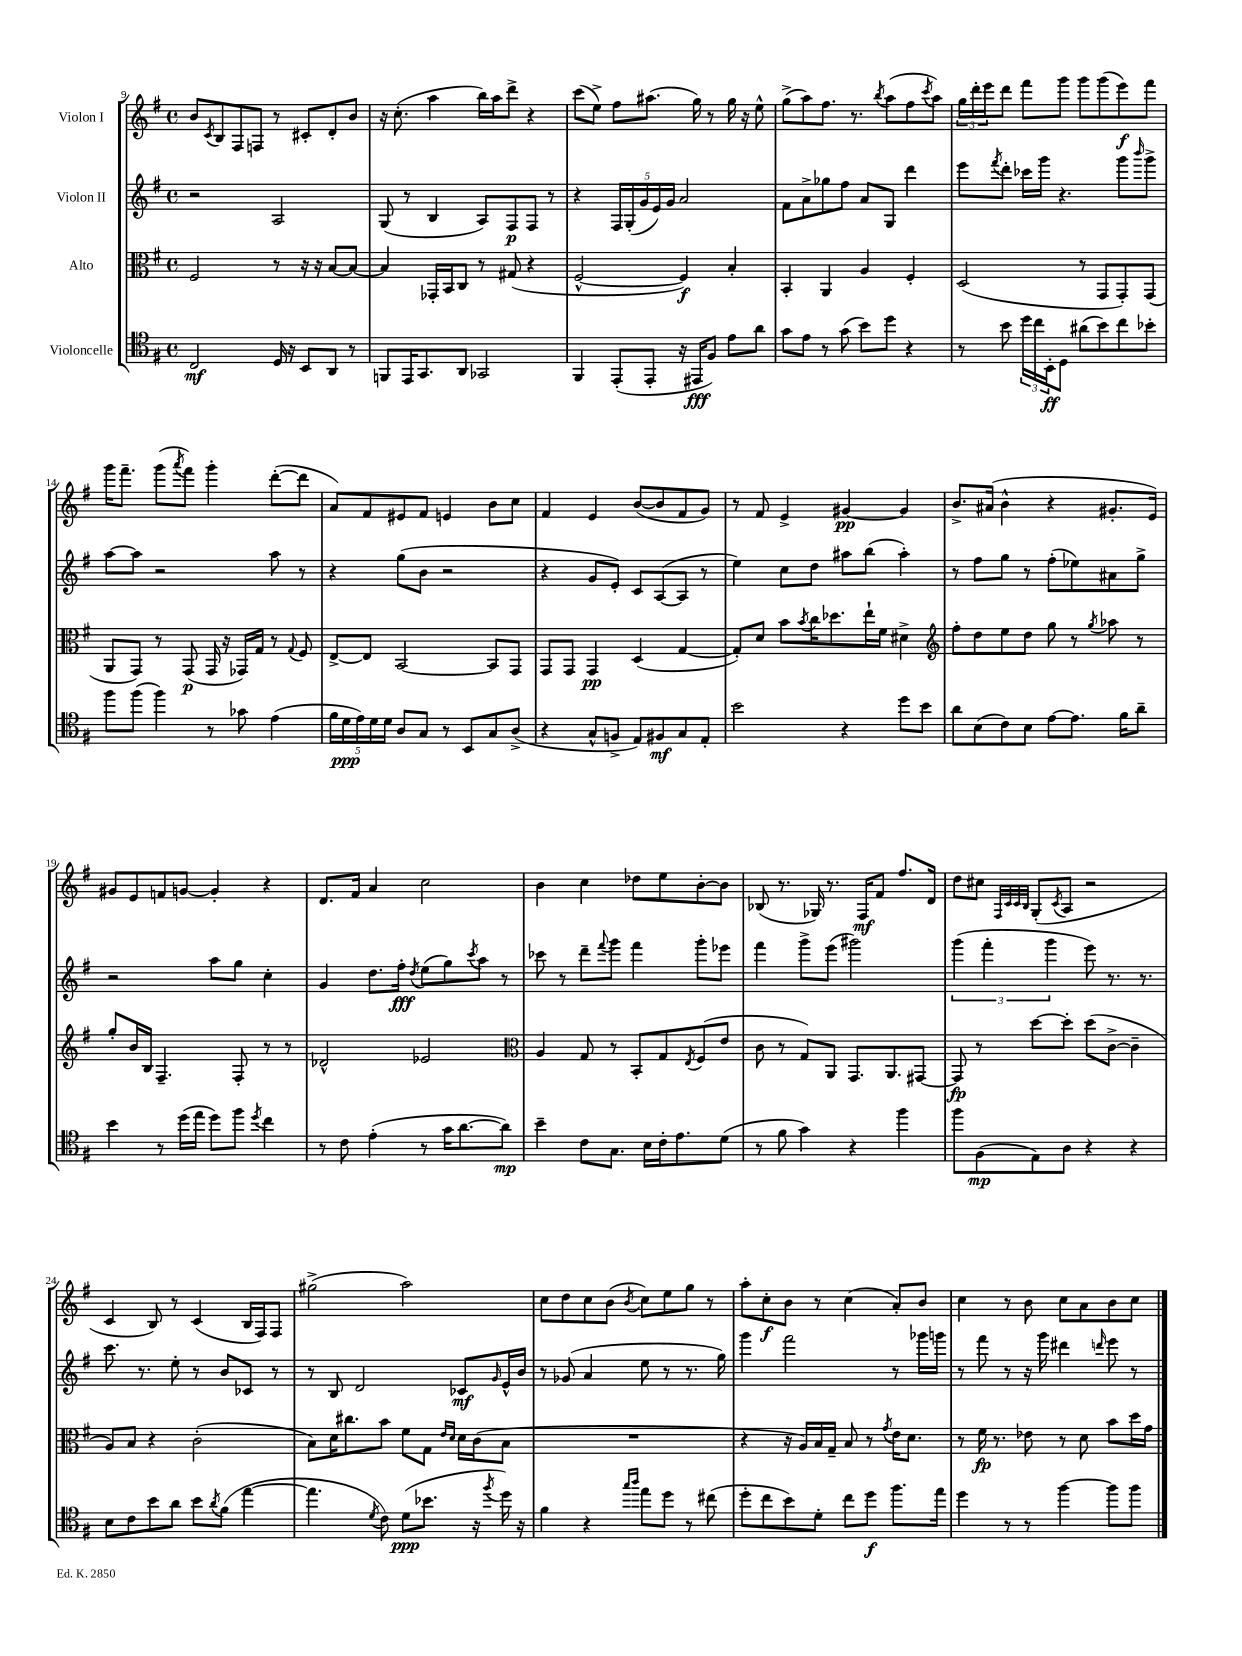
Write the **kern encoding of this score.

**kern	**kern	**kern	**kern
*staff4	*staff3	*staff2	*staff1
*clefC4	*clefC3	*clefG2	*clefG2
*k[f#]	*k[f#]	*k[f#]	*k[f#]
*M4/4	*M4/4	*M4/4	*M4/4
*met(c)	*met(c)	*met(c)	*met(c)
2C/	2F#/	2r	8b/L
.	.	.	8qc/
.	.	.	8B/
.	.	.	8F#/
.	.	.	8F/J
16D/	8r	2A/	8r
16r	.	.	.
8BB/L	16r	.	8c#'/L
.	16r	.	.
8AA/J	[8B/L	.	8d'/
8r	8B/_J	.	8b/J
=	=	=	=
8FF/L	4B/]	(8G/	16r
.	.	.	(8.cc'\
16EE/K	.	8r	.
8.GG/	.	.	.
.	16GG-'/LL	4B/	4aa\
.	16BB/J	.	.
8AA/J	8C/J	.	.
2GG-/	8r	8A/L)	16bb\LL)
.	.	.	16aa\J
.	(8G#/	8F#/	8ddd^\J
.	4r	8F#/J	4r
.	.	8r	.
=	=	=	=
4FF#/	[2F#^^/	4r	(8ccc\L
.	.	.	8ee^\J)
(8EE'/L	.	20F#/LL	8ff#\L
.	.	(20G'/	.
.	.	20g/	.
8EE'/J	.	.	(8.aa#\J
.	.	20e/)	.
.	.	20g/JJ	.
16r	4F#/])	2a/	.
16EE#/LK	.	.	16gg\)
8F#/J)	.	.	8r
8e\L	4B'/	.	16gg\
.	.	.	16r
8a\J	.	.	8ee^^\
=	=	=	=
8g\L	4BB'/	8f#\L	(8gg^\L
8e\J	.	8a^\	8aa\)
8r	4AA/	8gg-\	8.ff#\J
(8g\	.	8ff#\J	.
.	.	.	8.r
8b\L)	4A/	8a/L	.
.	.	.	8qbb/
8dd\J	.	8G/J	(8aa\L
4r	4F#'/	4ddd\	8ff#\
.	.	.	8qccc/
.	.	.	8aa\J)
=	=	=	=
8r	(2D/	8eee\L	24gg\LL
.	.	.	24ddd'\
.	.	.	24eee\J
.	.	8qfff#/	.
8b\	.	8ddd'\J	8ddd\J
24dd\LL	.	16ccc-\LL	8fff#\L
24cc\	.	.	.
.	.	16ggg\JJ	.
24BB'\J	.	.	.
8D\J	.	4.r	8ggg\J
(8a#\L	8r	.	8ggg\L
8b\)	8GG/L	.	(8ggg\
8cc\	8GG'/)	8ggg\L	8eee\)
.	.	16qqbbb/	.
8b-'\J	(8GG/J	8ggg^\J	8fff#\J
=	=	=	=
8ff#\L	8AA/L	[8aa\L	16ggg\LK
.	.	.	8.fff#~\J
(8ff#\J	8GG/J)	8aa\]J	.
4ff#\)	8r	2r	(8ggg\L
.	.	.	8qaaa/
.	(8GG/	.	8fff#\J)
8r	16GG/	.	4ggg'\
.	16r	.	.
8g-\	16GG-/LL)	.	.
.	16G/JJ	.	.
(4e\	8r	8aa\	([8ddd'\L
.	8qqG/	.	.
.	8F#/	8r	8ddd\]J
=	=	=	=
20f#\LL	[8E^/L	4r	8a/L)
20d\	.	.	.
20e\)	.	.	.
.	8E/]J	.	8f#/
20d\	.	.	.
20d\JJ	.	.	.
8A/L	[2BB/	(8gg\L	8e#/
8G/J	.	8b\J	8f#/J
8r	.	2r	4e/
8BB/L	.	.	.
8G/	8BB/]L	.	8b\L
(8A^/J	8GG/J	.	8cc\J
=	=	=	=
4r	8GG/L	4r	4f#/
.	8GG/J	.	.
8G^^/L	4GG/	8g/L	4e/
8F^/J	.	8e'/J)	.
8E/L)	(4D/	8c/L	([8b/L
8F#/	.	([8A/	8b/]
8G/	[4G/	8A/]J	8f#/
8E'/J	.	8r	8g/J)
=	=	=	=
2b\	8G'/]L)	4ee\)	8r
.	8d/J	.	8f#/
.	8b\L	8cc\L	4e^/
.	8qb/	.	.
.	16cc\K	8dd\J	.
.	8.dd-\	.	.
4r	.	8aa#\L	[4g#/
.	16ee`\L	(8bb\J	.
.	16f#\JJ	.	.
8dd\L	4d#^\	4aa#'\)	4g#/]
8b\J	.	.	.
=	=	=	=
*	*clefG2	*	*
8a\L	8ff#'\L	8r	8.b^/L
(8B\	8dd\	8ff#\L	.
.	.	.	(16a#/Jk
8c\)	8ee\	8gg\J	4b^^\
8B\J	8dd\J	8r	.
[8e\L	8gg\	(8ff#'\L	4r
8.e\]J	8r	8ee-\)	.
.	8qgg/	.	.
.	8aa-\	8a#\	8.g#'/L
16f#\LK	.	.	.
8a~\J	8r	8gg^\J	.
.	.	.	16e/Jk)
=	=	=	=
4b\	8gg'/L	2r	8g#/L
.	16b/L	.	8e/
.	16B/JJ	.	.
8r	4.F#~/	.	8f/
(16dd\LL	.	.	[8g/J
16ee\JJ	.	.	.
8dd\L)	.	8aa\L	4g'/]
8ff#\J	8F#'/	8gg\J	.
8qdd/	.	.	.
4cc\	8r	4cc'\	4r
.	8r	.	.
=	=	=	=
8r	2d-^^/	4g/	8.d/L
8c\	.	.	.
.	.	.	16f#/Jk
(4e'\	.	8.dd\L	4a/
.	.	16ff#'\Jk	.
.	.	8qdd/	.
8r	2e-/	(8ee\L	2cc\
16g\LK	.	8gg\)	.
[8.a\	.	.	.
.	.	8qccc/	.
.	.	8aa\J	.
8a\]J)	.	8r	.
=	=	=	=
*	*clefC3	*	*
4b~\	4A/	8ccc-\	4b\
.	.	8r	.
8c\L	8G/	8ddd~\L	4cc\
.	.	8qqfff#/	.
8.G\J	8r	8ggg\J	.
.	8BB'/L	4fff#\	8dd-\L
16B\LL	.	.	.
16c'\J	8G/	.	8ee\
8.e\	.	.	.
.	8qE/	.	.
.	(8F#/	8ggg'\L	[8b'\
(8d\J	8e/J	8eee-\J	8b\]J
=	=	=	=
8r	8c\	4fff#\	(8B-/
8f#\	8r	.	8.r
4g\)	8G/L)	8ggg^\L	.
.	.	.	16G-/)
.	8AA/J	(8eee\J	8.r
4r	8.GG/L	2ggg#\)	.
.	.	.	16F#/LK
.	.	.	8f#/J
.	8.AA/	.	.
4ff#\	.	.	8.ff#/L
.	[8GG#/J	.	.
.	.	.	16d/Jk
=	=	=	=
8ff#\L	8GG#/]	(6ggg\	8dd\L
(8F#\	8r	.	8cc#\J
.	.	6fff#'\	.
.	.	.	32qqF#/LLL
.	.	.	32qqc/
.	.	.	32qqc/
.	.	.	32qqB/JJJ
8E\)	[8dd\L	.	(8G'/L
.	.	6ggg\	.
.	.	.	8qc/
8A\J	8dd'\]J	.	8A/J
4r	(8dd\L	8eee\)	2r
.	[8c^\J	8.r	.
4r	4c~\]	.	.
.	.	8.r	.
=	=	=	=
8B\L	8A/L)	8.ccc\	4c/
8c\	8B/J	.	.
.	.	8.r	.
8b\	4r	.	8B/)
8a\J	.	8ee'\	8r
8b\L	(2c'\	8r	(4c/
8qa/	.	.	.
(8f#\J	.	8b/L	.
[4ee\	.	8c-/J	16B/LL
.	.	.	16F#/J)
.	.	8r	8F#/J
=	=	=	=
4.ee\]	8B\L)	8r	(2gg#^\
.	16d\K	8B/	.
.	8.cc#\	.	.
.	.	2d/	.
8qd/	.	.	.
8c\)	8b\J	.	.
(8d\L	8f#\L	.	2aa\)
8.b-\J	8G\J	.	.
.	16qqe/LL	.	.
.	16qqd/JJ	.	.
.	16d\LL	8c-/L	.
16r	(16c\J	.	.
8qff#/	.	16qqg/	.
16dd\)	8B\J	16e^^/L	.
16r	.	16b/JJ	.
=	=	=	=
4f#\	1r	8r	8cc\L
.	.	(8g-/	8dd\
4r	.	4a/	8cc\
.	.	.	(8b\J
16qqgg/LL	.	.	.
16qqaa/JJ	.	.	8qb/
8ee\L	.	8ee\	8cc\L)
8dd\J	.	8r	8ee\
8r	.	8.r	8gg\J
(8cc#\	.	.	8r
.	.	16gg\)	.
=	=	=	=
8dd'\L	4r	4ggg\	8aa'\L
8cc\	.	.	8cc'\
8b\)	16r	2fff#\	8b\J
.	16A/LL)	.	.
8d'\J	16B/	.	8r
.	16G~/JJ	.	.
8cc\L	8B/	.	(4cc\
8dd\J	8r	.	.
.	8qg/	.	.
8.ff#\L	16e\LK	8r	8a'/L)
.	8.d\J	.	.
.	.	16ggg-\LL	8b/J
16ee\Jk	.	16ggg\JJ	.
=	=	=	=
4dd\	8r	8r	4cc\
.	16f#\	8fff#\	.
.	8.r	.	.
8r	.	8r	8r
8r	8e-\	16r	8b\
.	.	16ggg\	.
[4ff#\	8r	4ddd#\	8cc\L
.	8d\	.	8a\
.	.	16qqddd/	.
8ff#\]L	8b\L	8eee\	8b\
8ff#\J	16dd\L	8r	8cc\J
.	16g\JJ	.	.
==	==	==	==
*-	*-	*-	*-
